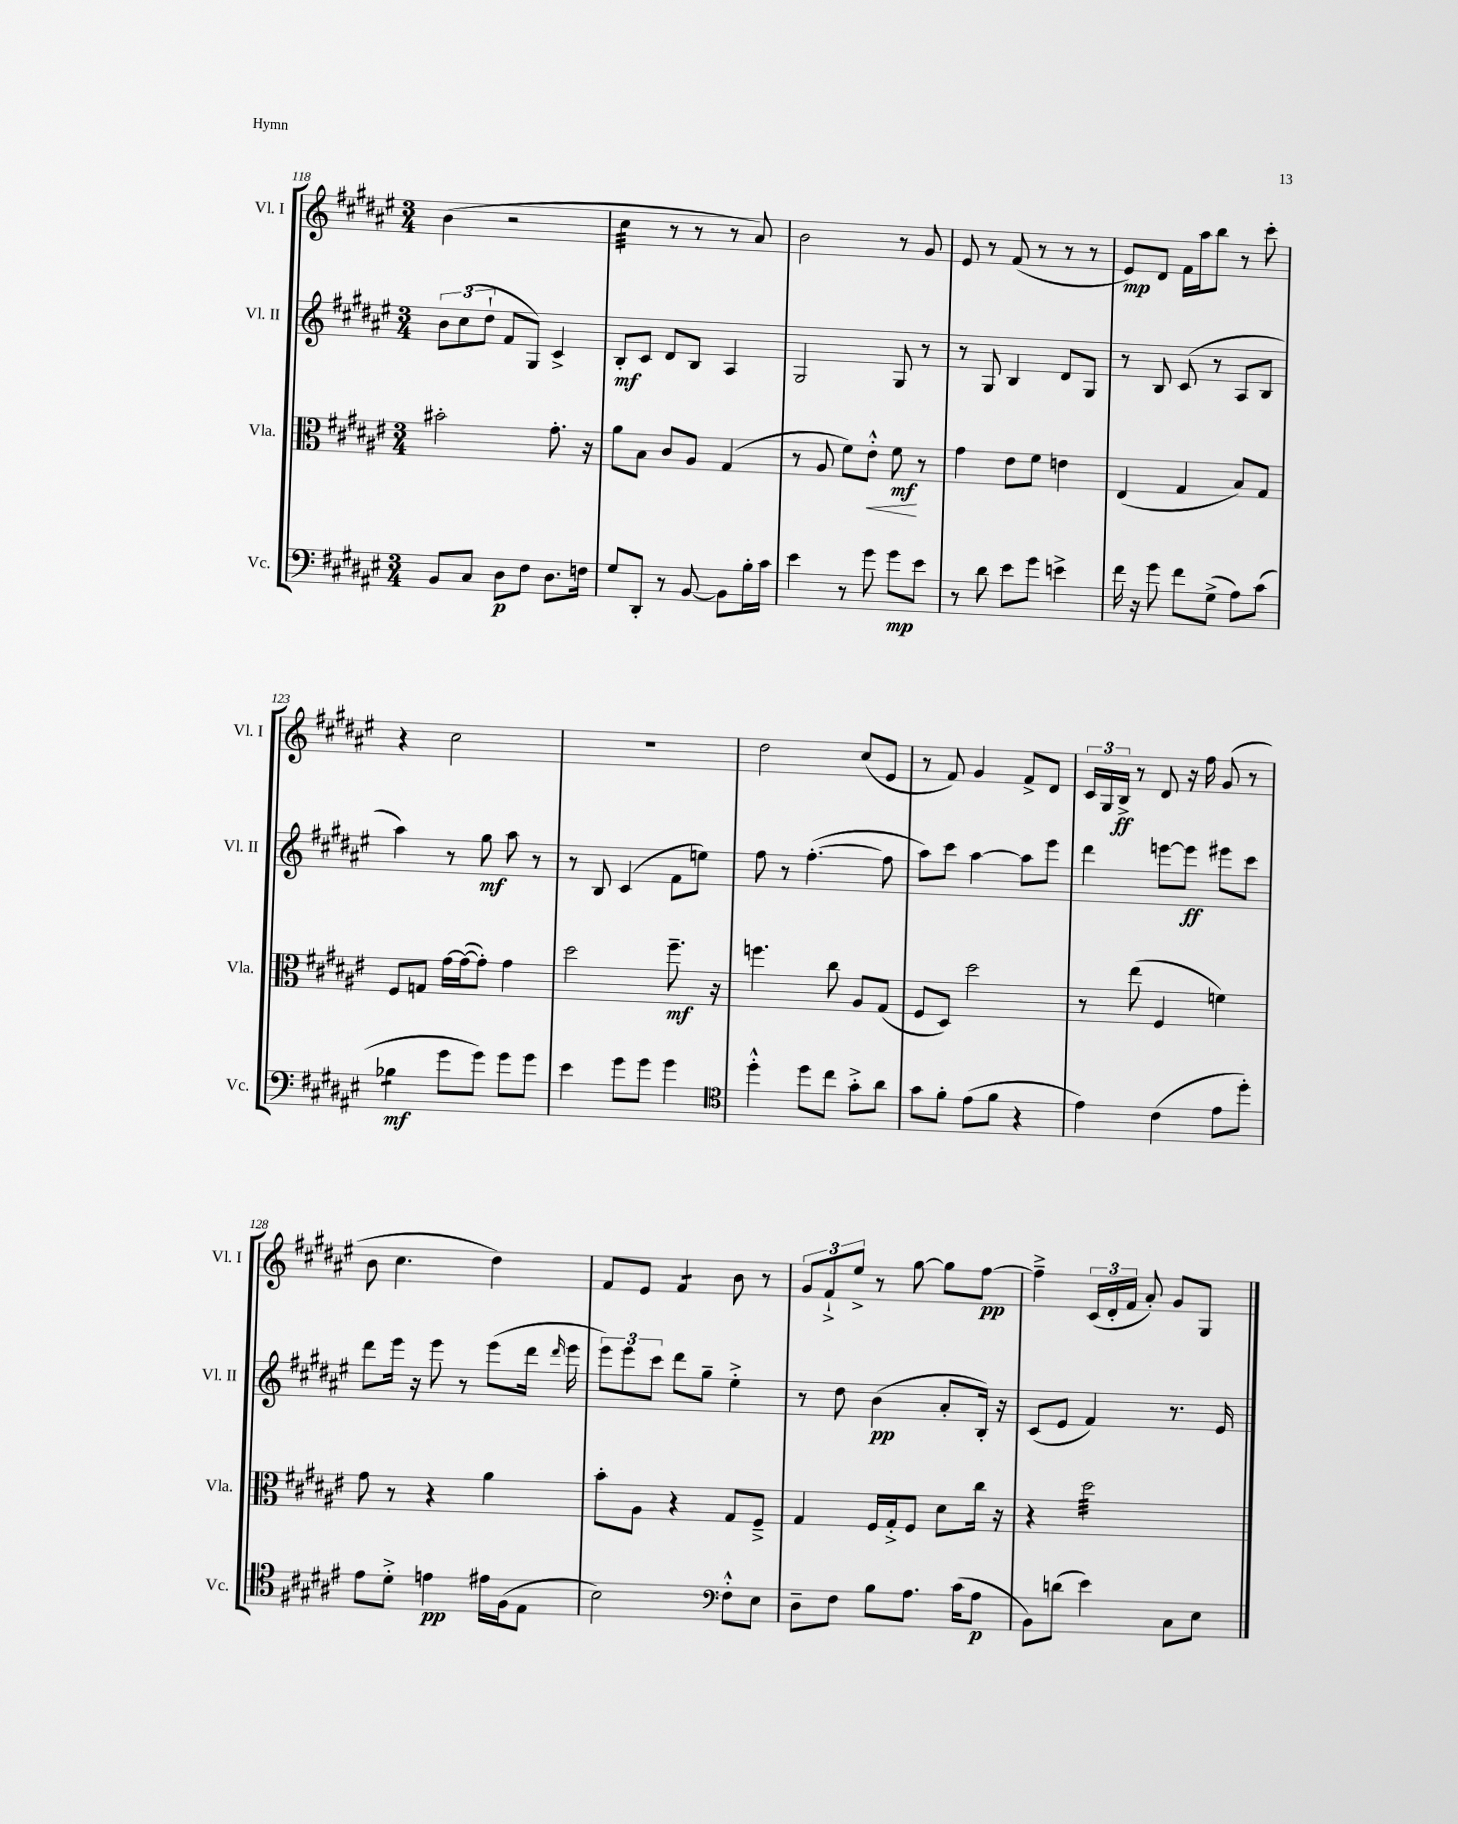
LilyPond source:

<<
\new StaffGroup <<
\new Staff = "s0" \with { instrumentName = "Vl. I" shortInstrumentName = "Vl. I" } {
    \clef treble \key fis \major \numericTimeSignature \time 3/4
    \autoBeamOff b'4( r2 |
    cis''4:32 r8 r8 r8 ais'8) |
    b'2 r8 gis'8 |
    eis'8 r8 fis'8( r8 r8 r8 |
    eis'8[\mp) dis'8] fis'16[ ais''16 b''8] r8 cis'''8-. |
    r4 cis''2 |
    R2. |
    dis''2 cis''8[( eis'8] |
    r8 fis'8) gis'4 fis'8[-> dis'8] |
    \tuplet 3/2 { cis'16[ gis16 b16]->\ff } r8 dis'8 r16 fis''16 gis'8( r8 |
    b'8 cis''4. dis''4) |
    fis'8[ eis'8] fis'4:8 b'8 r8 |
    \tuplet 3/2 { gis'8[ fis'8-!-> eis''8]-> } r8 gis''8~ gis''8[ fis''8]~\pp |
    fis''4---> \tuplet 3/2 { cis'16[( dis'16-. fis'16] } ais'8-.) gis'8[ gis8] \bar "|." |
}
\new Staff = "s1" \with { instrumentName = "Vl. II" shortInstrumentName = "Vl. II" } {
    \clef treble \key fis \major \numericTimeSignature \time 3/4
    \autoBeamOff \tuplet 3/2 { b'8[ cis''8( dis''8]-! } fis'8[ gis8]) cis'4-> |
    b8[-.\mf cis'8] dis'8[ b8] ais4 |
    gis2 gis8 r8 |
    r8 gis8 b4 dis'8[ gis8] |
    r8 b8 cis'8( r8 ais8[ b8] |
    ais''4) r8 gis''8\mf ais''8 r8 |
    r8 b8 cis'4( fis'8[ e''8]) |
    fis''8 r8 fis''4.~-.( fis''8 |
    ais''8[) cis'''8] ais''4~ ais''8[ eis'''8] |
    dis'''4 e'''8[~ e'''8]\ff eis'''8[ cis'''8] |
    dis'''8[ eis'''16] r16 eis'''8 r8 eis'''8[( dis'''16] \grace { dis'''16 } eis'''16 |
    \tuplet 3/2 { eis'''8[) eis'''8 cis'''8] } dis'''8[ gis''8]-- eis''4-.-> |
    r8 dis''8 b'4\pp( ais'8[-. b16]-.) r16 |
    cis'8[( eis'8] fis'4) r8. eis'16 \bar "|." |
}
\new Staff = "s2" \with { instrumentName = "Vla." shortInstrumentName = "Vla." } {
    \clef alto \key fis \major \numericTimeSignature \time 3/4
    \autoBeamOff bis'2-. gis'8.-. r16 |
    ais'8[ b8] cis'8[ ais8] gis4( |
    r8 ais8 fis'8[) eis'8]-.-^\< fis'8\mf\! r8 |
    gis'4 eis'8[ fis'8] e'4 |
    eis4( gis4 b8[) gis8] |
    fis8[ g8] gis'16[~ gis'16~( gis'8]-.) gis'4 |
    dis''2 fis''8.--\mf r16 |
    f''4. cis''8 ais8[ gis8]( |
    fis8[ dis8]) dis''2 |
    r8 eis''8( fis4 f'4) |
    gis'8 r8 r4 ais'4 |
    b'8[-. ais8] r4 gis8[ fis8]---> |
    gis4 fis16[ gis16-.-> fis8] dis'8[ cis''16] r16 |
    r4 dis''2:32 \bar "|." |
}
\new Staff = "s3" \with { instrumentName = "Vc." shortInstrumentName = "Vc." } {
    \clef bass \key fis \major \numericTimeSignature \time 3/4
    \autoBeamOff b,8[ cis8] dis8[\p fis8] dis8.[ f16] |
    gis8[ dis,8]-. r8 b,8~ b,8[ b16-. cis'16] |
    eis'4 r8 gis'8 gis'8[\mp eis'8] |
    r8 dis'8 eis'8[ gis'8] e'4-> |
    fis'16 r16 gis'8 fis'8[ gis8]->( ais8[) cis'8]( |
    bes4:8\mf gis'8[ gis'8]) gis'8[ gis'8] |
    eis'4 gis'8[ gis'8] gis'4 |
    \clef tenor dis''4-.-^ dis''8[ cis''8] gis'8[-.-> ais'8] |
    gis'8[ fis'8]-. eis'8[( fis'8] r4 |
    eis'4) cis'4( eis'8[ dis''8]-.) |
    eis'8[ dis'8]-.-> e'4\pp eis'16[ fis16( eis8] |
    b2) \clef bass fis8[-.-^ eis8] |
    dis8[-- fis8] b8[ ais8.] cis'16[( ais8]\p |
    b,8[) d'8]( eis'4) cis8[ eis8] \bar "|." |
}
>>
>>
\layout { \context { \Score currentBarNumber = #118 } }
